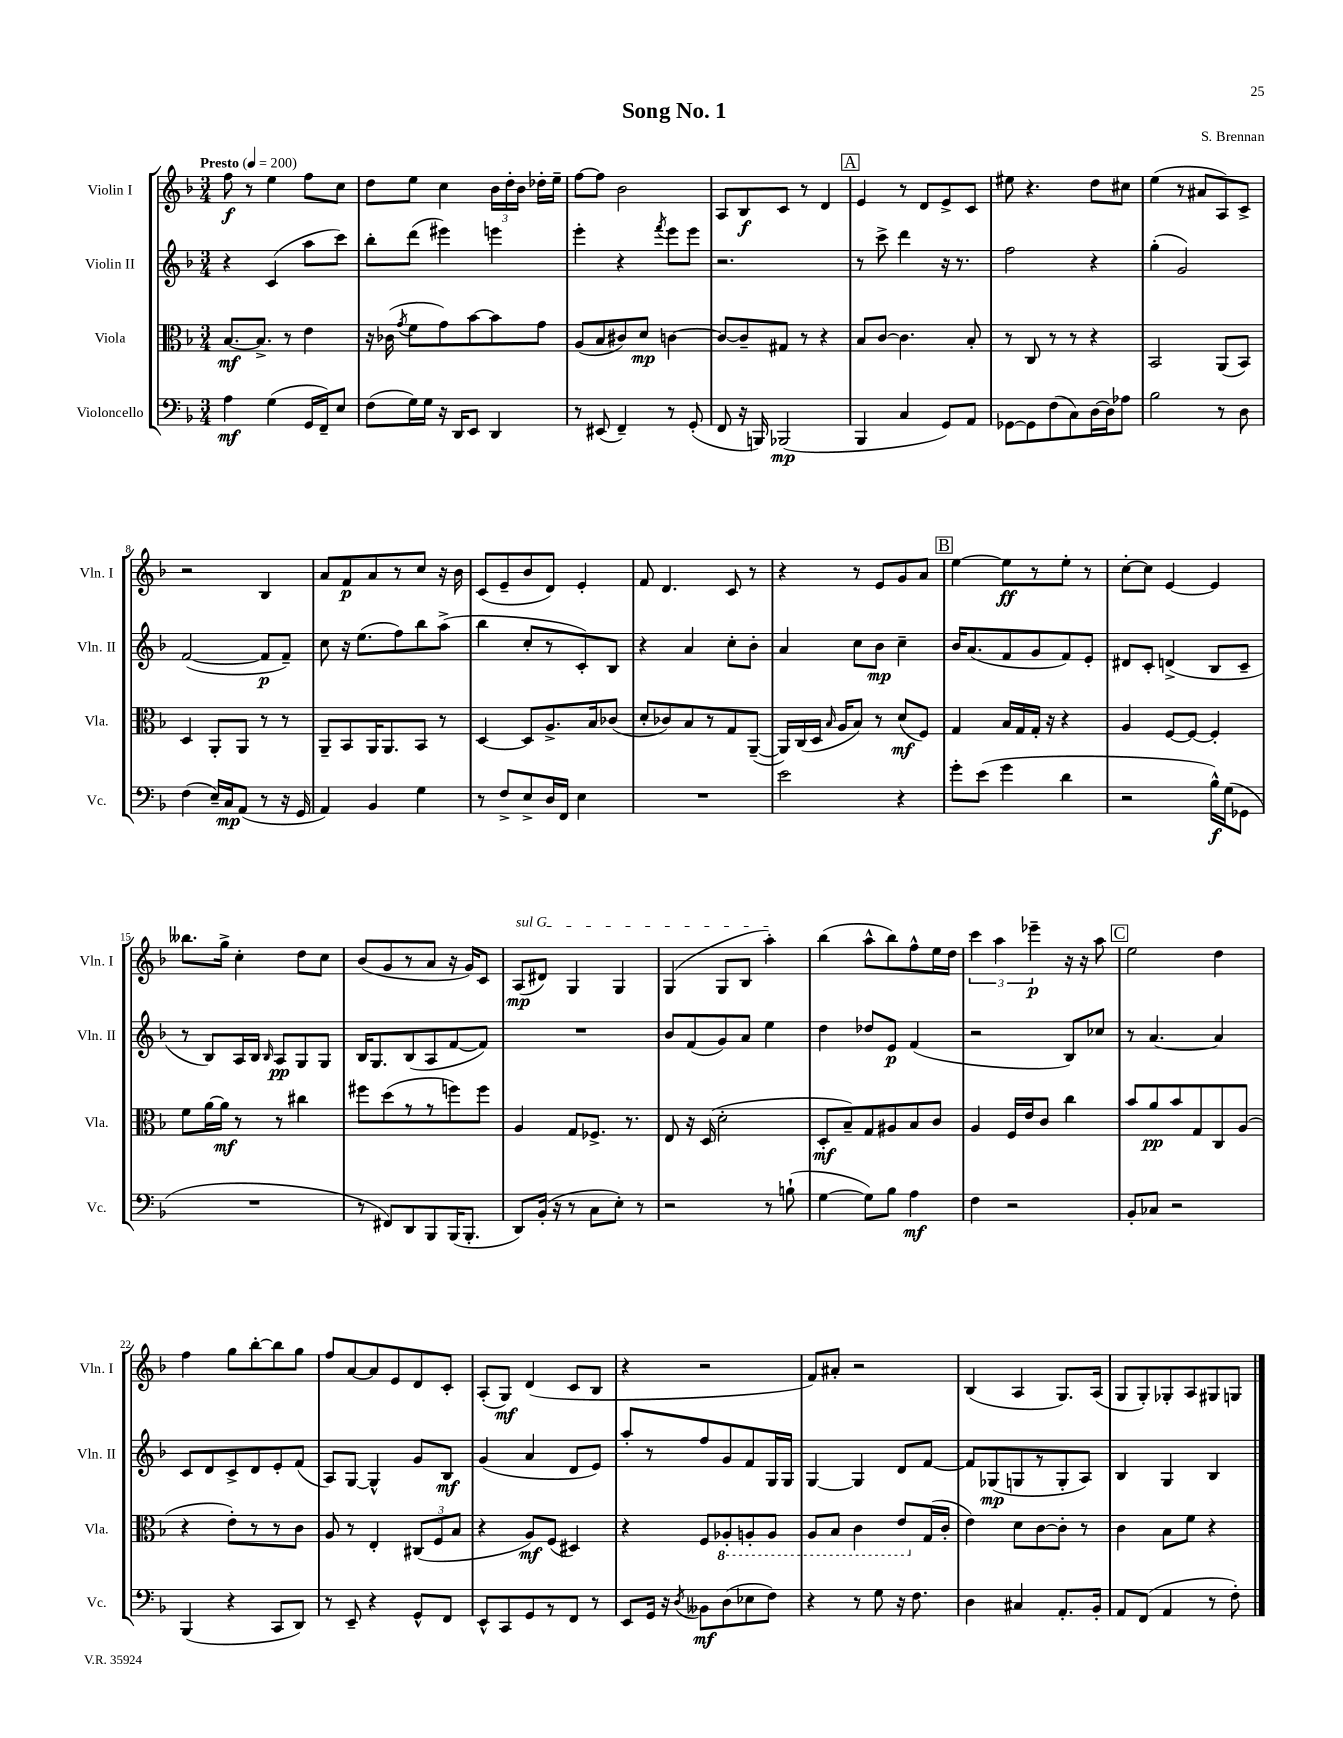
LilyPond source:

\header { title = "Song No. 1" composer = "S. Brennan" }
<<
\new StaffGroup <<
\new Staff = "s0" \with { instrumentName = "Violin I" shortInstrumentName = "Vln. I" } {
    \clef treble \key f \major \numericTimeSignature \time 3/4 \tempo "Presto" 4 = 200
    \autoBeamOff f''8\f r8 e''4 f''8[ c''8] |
    d''8[ e''8] c''4 \tuplet 3/2 { bes'16[ d''16-. bes'16] } des''16[-. e''16]-- |
    f''8[~ f''8] bes'2 |
    a8[ bes8\f c'8] r8 d'4 |
    \mark \markup { \box "A" } e'4 r8 d'8[ e'8-> c'8] |
    eis''8 r4. d''8[ cis''8] |
    e''4( r8 ais'8[ a8) c'8]-> |
    r2 bes4 |
    a'8[ f'8\p a'8 r8 c''8] r16 bes'16 |
    c'8[( e'8-- bes'8 d'8]) e'4-. |
    f'8 d'4. c'8 r8 |
    r4 r8 e'8[ g'8 a'8] |
    \mark \markup { \box "B" } e''4~ e''8[\ff r8 e''8]-. r8 |
    c''8[~-. c''8] e'4~ e'4 |
    beses''8.[ g''16]-> c''4-. d''8[ c''8] |
    bes'8[( g'8 r8 a'8] r16 g'16[) c'8] |
    \once \override TextSpanner.bound-details.left.text = \markup { \italic "sul G" } a8[\mp\startTextSpan( dis'8]) g4 g4 |
    g4( g8[ bes8] a''4-.\stopTextSpan) |
    bes''4( a''8[-^ bes''8) f''8-^ e''16 d''16] |
    \tuplet 3/2 { c'''4 a''4 ees'''4--\p } r16 r16 a''8 |
    \mark \markup { \box "C" } e''2 d''4 |
    f''4 g''8[ bes''8~-. bes''8 g''8] |
    f''8[ a'8~ a'8 e'8 d'8 c'8]-. |
    a8[-.( g8]\mf) d'4( c'8[ bes8] |
    r4 r2 |
    f'8[) ais'8]-. r2 |
    bes4( a4 g8.[) a16]( |
    g8[ g8-.) ges8-. a8 gis8 g8] \bar "|." |
}
\new Staff = "s1" \with { instrumentName = "Violin II" shortInstrumentName = "Vln. II" } {
    \clef treble \key f \major \numericTimeSignature \time 3/4
    \autoBeamOff r4 c'4( a''8[ c'''8]) |
    bes''8[-. d'''8]( eis'''4) e'''4 |
    e'''4-. r4 \acciaccatura { f'''8 } e'''8[ e'''8] |
    r2. |
    \mark \markup { \box "A" } r8 c'''8-> d'''4 r16 r8. |
    f''2 r4 |
    g''4-.( g'2) |
    f'2~( f'8[\p f'8]--) |
    c''8 r16 e''8.[( f''8) bes''8 a''8]->( |
    bes''4 c''8[-. r8 c'8-.) bes8] |
    r4 a'4 c''8[-. bes'8]-. |
    a'4 c''8[ bes'8]\mp c''4-- |
    \mark \markup { \box "B" } bes'16[ a'8.( f'8 g'8 f'8) e'8]-. |
    dis'8[ c'8]-. d'4->( bes8[ c'8]-- |
    r8 bes8[) a16 bes16] \grace { bes16 } a8[\pp g8 g8] |
    bes16[ g8. bes8( a8 f'8~ f'8]) |
    R2. |
    bes'8[ f'8( g'8) a'8] e''4 |
    d''4 des''8[ e'8]\p f'4( |
    r2 bes8[) ces''8] |
    \mark \markup { \box "C" } r8 a'4.~ a'4 |
    c'8[ d'8 c'8-> d'8 e'8-. f'8]( |
    a8[) g8]~ g4-^ g'8[ bes8]\mf |
    g'4( a'4 d'8[ e'8]) |
    a''8[-. r8 f''8 g'8 f'8 g16 g16] |
    g4~ g4 d'8[ f'8]~ |
    f'8[ ges8\mp( g8 r8 g8-. a8]) |
    bes4 g4 bes4 \bar "|." |
}
\new Staff = "s2" \with { instrumentName = "Viola" shortInstrumentName = "Vla." } {
    \clef alto \key f \major \numericTimeSignature \time 3/4
    \autoBeamOff bes8.[~\mf bes8.]-> r8 e'4 |
    r16 ces'16( \acciaccatura { g'8 } f'8[ g'8) bes'8~ bes'8 g'8] |
    a8[( bes8 cis'8) d'8]\mp c'4~ |
    c'8[~ c'8-- gis8] r8 r4 |
    \mark \markup { \box "A" } bes8[ c'8]~ c'4. bes8-. |
    r8 c8 r8 r8 r4 |
    bes,2 a,8[( bes,8]) |
    d4 a,8[-. a,8] r8 r8 |
    a,8[-- bes,8 a,16 a,8. bes,8] r8 |
    d4~ d8[ a8.-> bes16 ces'8]( |
    d'8[-. ces'8) bes8 r8 g8 a,8]~--( |
    a,16[) c16( d16] \grace { bes16 } a16[ bes8]) r8 d'8[\mf( f8]) |
    \mark \markup { \box "B" } g4 bes16[ g16 g16]-. r16 r4 |
    a4 f8[~ f8]~ f4-. |
    f'8[ a'16~ a'16]\mf r8 r8 cis''4 |
    fis''8[ d''8( r8 r8 f''8) f''8] |
    a4 g8[ fes8.]-> r8. |
    e8 r16 d16( d'2-. |
    d8[-.\mf bes8--) g8 ais8 bes8 c'8] |
    a4 f16[ e'16 c'8] c''4 |
    \mark \markup { \box "C" } bes'8[ a'8\pp bes'8 g8 c8 a8]( |
    r4 e'8[-.) r8 r8 c'8] |
    a8 r8 e4-. \tuplet 3/2 { cis8[( f8 bes8] } |
    r4 a8[\mf) f8]( dis4) |
    r4 f8[ \ottava #-1 aes,8-. a,8-. a,8] |
    a,8[ bes,8] c4 e8[ \ottava #0 g16( c'16]-. |
    e'4) d'8[ c'8~ c'8]-. r8 |
    c'4 bes8[ f'8] r4 \bar "|." |
}
\new Staff = "s3" \with { instrumentName = "Violoncello" shortInstrumentName = "Vc." } {
    \clef bass \key f \major \numericTimeSignature \time 3/4
    \autoBeamOff a4\mf g4( g,16[ f,16--) e8] |
    f8[( g16) g16] r16 d,16[ e,8] d,4 |
    r8 eis,8( f,4--) r8 g,8-.( |
    f,8 r16 b,,16) bes,,2\mp( |
    \mark \markup { \box "A" } bes,,4 c4 g,8[) a,8] |
    ges,8[~ ges,8 f8( c8) d16~ d16 aes8] |
    bes2 r8 d8 |
    f4( e16[--) c16\mp a,8]( r8 r16 g,16 |
    a,4) bes,4 g4 |
    r8 f8[-> e8-> d16 f,16] e4 |
    R2. |
    e'2 r4 |
    \mark \markup { \box "B" } g'8[-. e'8]( g'4 d'4 |
    r2 bes16[-^\f) g16( ges,8] |
    R2. |
    r8 fis,8[) d,8 bes,,8 bes,,16( bes,,8.]-. |
    d,8[) bes,16]-.( r16 r8 c8[ e8]-.) r8 |
    r2 r8 b8-!( |
    g4~ g8[) bes8] a4\mf |
    f4 r2 |
    \mark \markup { \box "C" } bes,8[-. ces8] r2 |
    bes,,4( r4 c,8[ d,8]) |
    r8 e,8-- r4 g,8[-^ f,8] |
    e,8[-^ c,8 g,8 r8 f,8] r8 |
    e,8[ g,16] r16 \acciaccatura { d8 } beses,8[\mf d8( ees8 f8]) |
    r4 r8 g8 r16 f8. |
    d4 cis4 a,8.[-. bes,16]-. |
    a,8[ f,8]( a,4 r8 f8-.) \bar "|." |
}
>>
>>
